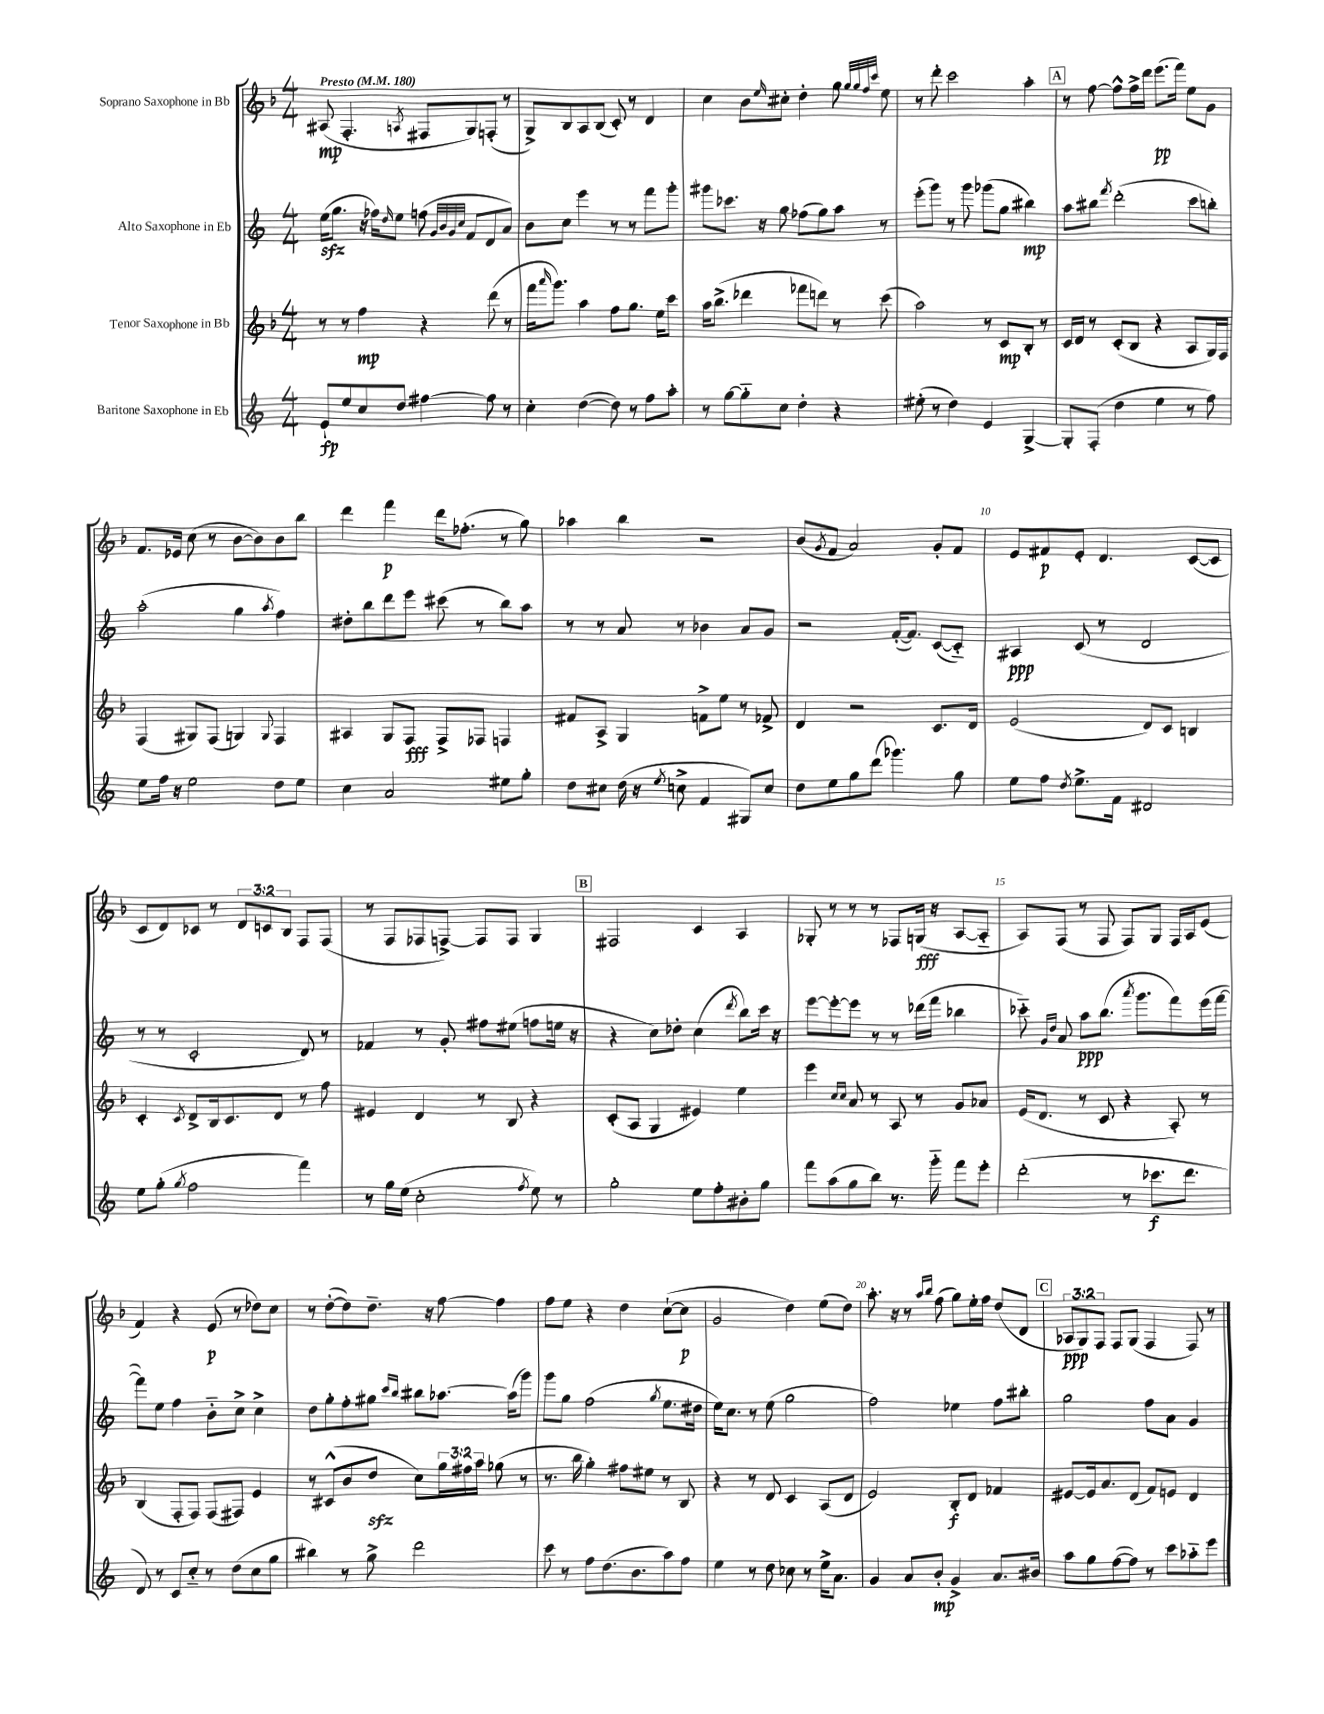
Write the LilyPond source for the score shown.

<<
\new StaffGroup <<
\new Staff = "s0" \with { instrumentName = "Soprano Saxophone in Bb" } {
    \clef treble \key f \major \numericTimeSignature \time 4/4 \override Staff.TupletNumber.text = #tuplet-number::calc-fraction-text \tempo "Presto" 4 = 180
    ais8\mp( f4.-. \acciaccatura { a8 } fis8 g8) f8-.( r8 |
    g8->) bes8 a8 bes8( c'8-.) r8 d'4 |
    c''4 bes'8 \grace { e''16 } cis''8-. d''4-. g''8 \grace { g''32 g''32 f''32 c'''32 } e''8 |
    r8 d'''8-. c'''2 a''4-. |
    \mark \markup { \box "A" } r8 f''8~ f''8-^ f''16-> d'''16 e'''8.\pp( f'''16) e''8 g'8 |
    f'8. ees'16 c''8( r8 bes'8~ bes'8) bes'8 bes''8 |
    d'''4 f'''4\p d'''16 fes''8.-.( r8 g''8) |
    aes''4 bes''4 r2 |
    bes'8( \acciaccatura { g'8 } f'8 a'2) g'8-. f'8 |
    e'8 fis'8\p e'8-. d'4. c'8~( c'8 |
    c'8 d'8) ces'8 r8 \tuplet 3/2 { d'8 c'8 bes8 } f8 f8( |
    r8 f8 fes8 f8~->) f8 f8 g4 |
    \mark \markup { \box "B" } fis2 c'4 a4 |
    ges8-. r8 r8 r8 fes8 g16\fff( r16 a8~ a8-_ |
    a8) f8( r8 f8 f8) g8 f16 a16 e'8( |
    f'4) r4 e'8\p( r8 des''8) c''8 |
    r8 d''8~-.( d''8) d''8.-- r16 f''8~ f''4 |
    f''8 e''8 r4 d''4 c''8~-!( c''8\p |
    g'2 d''4) e''8( d''8) |
    a''8.-. r16 r8 \grace { a''16 bes''16 } f''8( g''8) e''16-. f''16 d''8( d'8 |
    \mark \markup { \box "C" } \tuplet 3/2 { aes8\ppp g8) f8 } f8 g8( f4 f8) r8 \bar "|." |
}
\new Staff = "s1" \with { instrumentName = "Alto Saxophone in Eb" } {
    \clef treble \key c \major \numericTimeSignature \time 4/4
    e''16\sfz( g''8. r16 fes''16) \grace { d''16 } e''8 f''8( \grace { g'32 b'32 g'32 c''32 } f'8 d'8 a'8) |
    b'8 c''8 e'''4 r8 r8 f'''8 g'''8-. |
    gis'''8 ces'''8. r16 g''8 fes''8( g''8) a''8 r8 |
    e'''8-.( g'''8) r8 g'''8 ges'''8( g''8 bis''4\mp) |
    \mark \markup { \box "A" } a''8 bis''8 \acciaccatura { f'''8 } d'''2-.( c'''8 b''8-.) |
    a''2-.( g''4 \acciaccatura { a''8 } f''4) |
    dis''8-. b''8 d'''8 e'''8 cis'''8( r8 b''8) a''8 |
    r8 r8 a'8 r8 bes'4 a'8 g'8 |
    r2 f'16~-.( f'8.) c'8~( c'8-_) |
    ais4\ppp c'8( r8 d'2 |
    r8 r8 c'2-. d'8) r8 |
    fes'4 r8 g'8-. fis''8 eis''8( f''8 e''16 r16 |
    \mark \markup { \box "B" } r4 c''8) des''8-. c''4( \acciaccatura { d'''8 } b''8) c'''16 r16 |
    e'''8~ e'''8~-. e'''8 r8 r8 des'''16( f'''16 bes''4 |
    ces'''8-_) \grace { g'16 d''16 } a'8 a''8\ppp b''8.( \acciaccatura { a'''8 } g'''8. f'''8) e'''16( f'''16~ |
    f'''8) e''8 f''4 b'8-_ c''8-> c''4-> |
    d''8 g''8-. f''8-. gis''8 \grace { c'''16 b''16 } bis''8 aes''8.~ aes''16( g'''8) |
    g'''8 g''8 f''2( \acciaccatura { g''8 } e''8. dis''16 |
    e''16) c''8. r8 e''8( g''2 |
    f''2) ees''4 f''8 bis''8-. |
    \mark \markup { \box "C" } g''2 f''8 a'8 g'4 \bar "|." |
}
\new Staff = "s2" \with { instrumentName = "Tenor Saxophone in Bb" } {
    \clef treble \key f \major \numericTimeSignature \time 4/4 \override Staff.TupletNumber.text = #tuplet-number::calc-fraction-text
    r8 r8 f''4\mp r4 d'''8( r8 |
    f'''16 \grace { a'''16 } g'''8.) a''4 f''8 g''8. e''16 c'''8 |
    a''16 bes''8.->( des'''4 fes'''8 d'''8) r8 c'''8( |
    a''2) r8 c'8\mp bes8-. r8 |
    \mark \markup { \box "A" } c'16 d'16 r8 c'8-.( bes8 r4 a8 g16) f16 |
    f4( gis8) f8( g4) \appoggiatura { g8 } f4 |
    ais4 g8 f8\fff f8-> fes8 f4 |
    fis'8 a8-> g4 f'8-> e''8 r8 fes'8-> |
    d'4 r2 c'8. d'16 |
    e'2( d'8) c'8 b4 |
    c'4-. \acciaccatura { c'8 } d'8-> bes16 c'8. d'8 r8 f''8 |
    eis'4 d'4 r8 bes8 r4 |
    \mark \markup { \box "B" } c'8-.( a8 g4 eis'4) e''4 |
    e'''4 \grace { c''16 c''16 } a'8 r8 a8 r8 g'8 aes'8 |
    e'16( d'8. r8 c'8 r4 a8-.) r8 |
    bes4( f8-. f8) f8( fis8) e'4 |
    r8 cis'8-^( bes'8 d''8\sfz c''8) \tuplet 3/2 { g''16 fis''16 a''16 } ges''8( r8 |
    r8. bes''16 g''4-.) fis''8 eis''8 r8 bes8 |
    r4 r8 d'8 c'4 a8( d'8 |
    e'2) bes8-.\f d'8 fes'4 |
    \mark \markup { \box "C" } eis'8~ eis'16 a'8. d'8( f'8) e'8 d'4 \bar "|." |
}
\new Staff = "s3" \with { instrumentName = "Baritone Saxophone in Eb" } {
    \clef treble \key c \major \numericTimeSignature \time 4/4
    e'8-!\fp e''8 c''8 d''8 fis''4~ fis''8 r8 |
    c''4-. d''4~( d''8) r8 f''8 a''8-. |
    r8 g''8~ g''8-_ c''8 d''4-. r4 |
    eis''8-.( r8 d''4) e'4 g4~-> |
    \mark \markup { \box "A" } g8-. f8-.( d''4 e''4 r8 f''8) |
    e''8 f''16 r16 e''2 d''8 e''8 |
    c''4 a'2 eis''8 g''8-. |
    d''8 cis''8 d''16( r16 \acciaccatura { e''8 } c''8-> f'4 gis8) c''8 |
    d''8 e''8 g''8 d'''8( ges'''4.) g''8 |
    e''8 f''8 \acciaccatura { d''8 } e''8.-> f'16 dis'2 |
    e''8 g''8-.( \acciaccatura { g''8 } f''2 f'''4) |
    r8 g''16 e''16( c''2-. \acciaccatura { f''8 } e''8) r8 |
    \mark \markup { \box "B" } g''2-. e''8 f''8-. bis'8-. g''8 |
    f'''8 a''8( g''8 b''8) r8. g'''16-_ f'''8 e'''8-. |
    d'''2-.( r8 ces'''8.\f d'''8. |
    d'8) r8 c'8 c''8-_ r8 d''8( c''8 g''8 |
    bis''4) r8 g''8-> d'''2 |
    c'''8 r8 f''8 d''8.( b'8. a''8) f''8 |
    e''4 r8 d''8 ces''8 r8 e''16-> a'8. |
    g'4 a'8 b'8-.\mp g'4-> a'8. bis'16 |
    \mark \markup { \box "C" } a''8 g''8 f''8~( f''8) r8 c'''8 aes''8-_ e'''8 \bar "|." |
}
>>
>>
\layout { \context { \Score \override BarNumber.break-visibility = ##(#f #t #t) barNumberVisibility = #(every-nth-bar-number-visible 5) } }
